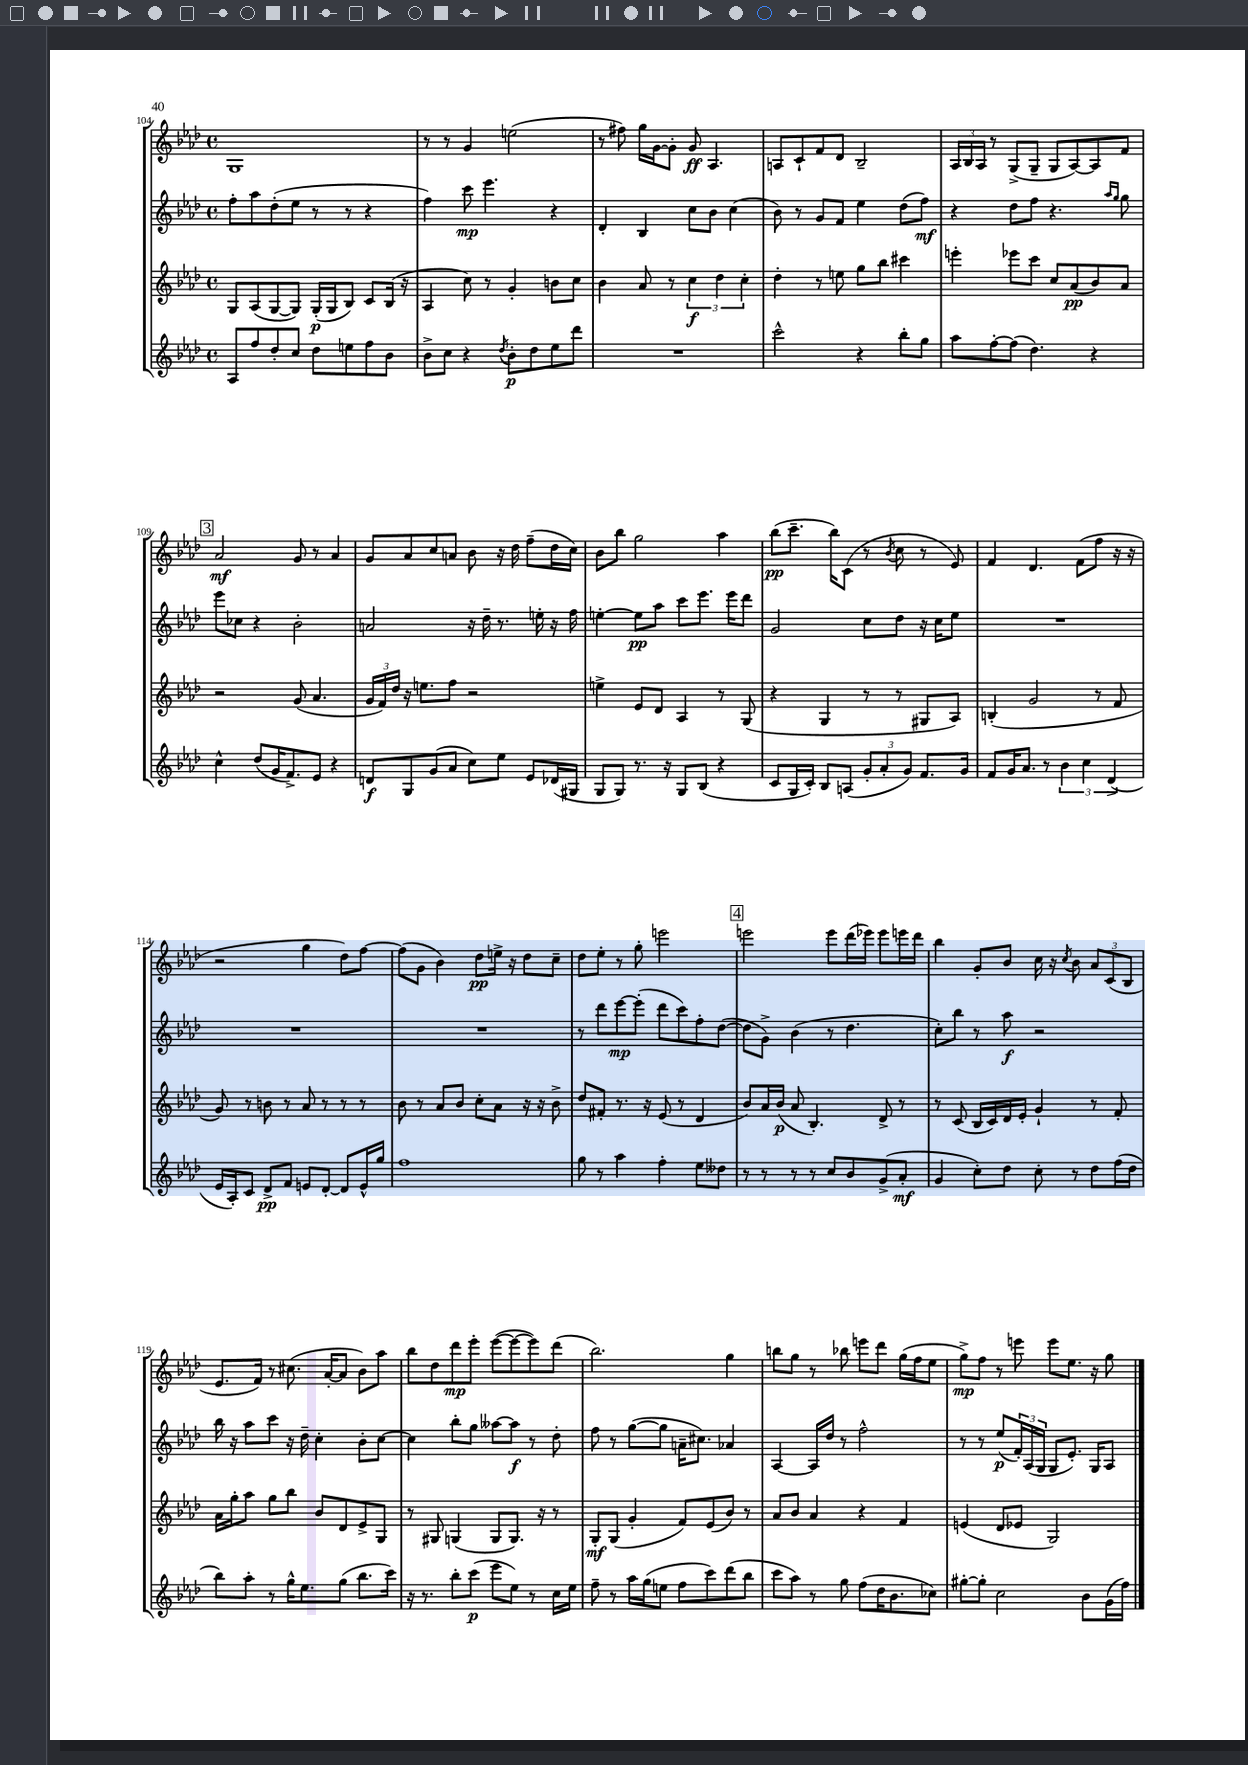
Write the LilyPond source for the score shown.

<<
\new StaffGroup <<
\new Staff = "s0" {
    \clef treble \key aes \major \defaultTimeSignature \time 4/4
    g1 |
    r8 r8 g'4 e''2( |
    r8 fis''8) g''16 g'16~ g'8-. g'8\ff aes4. |
    a8 c'8-! f'8 des'8 bes2-- |
    \tuplet 3/2 { aes16 bes16 aes16 } r8 g8->( g8-- g8 aes8~) aes8 f'8 |
    \mark \markup { \box "3" } aes'2\mf g'8 r8 aes'4 |
    g'8 aes'8 c''8 a'8 bes'8 r16 des''16 f''8--( des''16 c''16) |
    bes'8 bes''8 g''2 aes''4 |
    bes''8\pp( c'''8.-- bes''16) c'8( r8 \acciaccatura { bes'8 } c''8 r8 ees'8) |
    f'4 des'4. f'8( f''8 r16 r16 |
    r2 g''4 des''8) f''8~ |
    f''8( g'8 bes'4) des''8\pp e''16-> r16 des''8 c''8-- |
    des''8 ees''8-. r8 g''8-. e'''2 |
    \mark \markup { \box "4" } e'''2 e'''8 des'''16( ees'''16) ees'''8 e'''16 des'''16 |
    bes''4 g'8-. bes'8 c''16 r16 \acciaccatura { c''8 } bes'8 \tuplet 3/2 { aes'8 c'8( bes8 } |
    ees'8. f'16) r8 cis''8.( aes'16~-. aes'8 bes'8) aes''8 |
    bes''8 des''8 des'''8\mp ees'''8-. ees'''8~( ees'''8~ ees'''8) des'''8( |
    bes''2.) g''4 |
    b''8 g''8 r8 bes''8 e'''8 des'''8 g''16( f''16 ees''8 |
    g''8->\mp) f''8 r8 e'''8 e'''8 ees''8. r16 g''8 \bar "|." |
}
\new Staff = "s1" {
    \clef treble \key aes \major \defaultTimeSignature \time 4/4
    f''8-. aes''8 des''8-.( ees''8 r8 r8 r4 |
    f''4) c'''8\mp ees'''4. r4 |
    des'4-. bes4 c''8 bes'8 c''4( |
    bes'8) r8 g'8 f'8 ees''4 des''8( f''8\mf) |
    r4 des''8 f''8 r4. \grace { aes''16 g''16 } g''8 |
    \mark \markup { \box "3" } ees'''8 ces''8 r4 bes'2-. |
    a'2 r16 des''16-- r8. e''16-. r16 f''16 |
    e''4~-. e''8\pp aes''8 c'''8 ees'''8. ees'''16 des'''8 |
    g'2 c''8 des''8 r16 c''16 ees''8 |
    R1 |
    R1 |
    R1 |
    r8 des'''8 ees'''8~\mp ees'''8-.( des'''8 c'''8) f''8-. des''8~( |
    \mark \markup { \box "4" } des''8 g'8->) bes'4( r8 des''4. |
    c''8-.) bes''8 r8 aes''8\f r2 |
    bes''16 r16 aes''8 c'''8 r16 des''16-- c''4-. bes'8-. c''8~ |
    c''4 bes''8-. g''8 aeses''8~ aeses''8\f r8 des''8-. |
    f''8 r8 g''8~( g''8 a'16-- cis''8.) aes'4 |
    aes4~ aes16 des''16 r8 f''2-^ |
    r8 r8 ees''8\p( \tuplet 3/2 { f'16-.) aes16( g16 } g8 ees'8.-.) g16 aes8 \bar "|." |
}
\new Staff = "s2" {
    \clef treble \key aes \major \defaultTimeSignature \time 4/4
    g8 aes8( g8~ g8) g16-.\p( g16 bes8) c'8 bes16( r16 |
    aes4 c''8) r8 g'4-. b'8 c''8 |
    bes'4 aes'8 r8 \tuplet 3/2 { c''4\f des''4 c''4-. } |
    des''4-. r8 e''8 g''8 bes''8 cis'''4 |
    e'''4-. ees'''8 c'''8 c''8 aes'8\pp( bes'8) aes'8 |
    \mark \markup { \box "3" } r2 g'8( aes'4. |
    \tuplet 3/2 { g'16 f'16) des''16 } r16 e''8. f''8 r2 |
    e''4-> ees'8 des'8 aes4 r8 g8( |
    r4 g4 r8 r8 gis8 aes8) |
    b4-.( g'2 r8 f'8 |
    g'8) r8 b'8 r8 aes'8 r8 r8 r8 |
    bes'8 r8 aes'8 bes'8 c''8-. aes'8 r16 r16 bes'8-> |
    des''8 fis'8-. r8. r16 ees'8( r8 des'4 |
    \mark \markup { \box "4" } bes'8) aes'16 bes'16\p( aes'8 bes4.-.) des'8-> r8 |
    r8 c'8( bes16 c'16) des'16 ees'16-. g'4-! r8 f'8-. |
    aes'16 g''16-. aes''8 g''8 bes''8 bes'8 des'8 ees'8-> g8 |
    r8 gis8 g4( g8 g8.) r16 r8 |
    g8-.\mf g8( g'4-. f'8) ees'8( bes'8) r8 |
    aes'8 bes'8 aes'4 r4 f'4 |
    e'4( des'8 ees'8 g2) \bar "|." |
}
\new Staff = "s3" {
    \clef treble \key aes \major \defaultTimeSignature \time 4/4
    aes8 f''8 des''8-. c''8 des''8 e''8 f''8 bes'8 |
    bes'8-> c''8 r4 \acciaccatura { des''8 } bes'8-.\p des''8 ees''8 des'''8 |
    R1 |
    c'''2-^ r4 bes''8-. g''8 |
    aes''8 f''8~-. f''8( des''4.) r4 |
    \mark \markup { \box "3" } c''4-^ des''8( g'16 f'8.->) ees'8 r4 |
    d'8\f g8 g'8( aes'8 c''8) ees''8 ees'8 des'16( gis16 |
    g8 g8) r8. r16 g8 bes8( r4 |
    c'8 g16 c'16-.) bes8 a8( \tuplet 3/2 { g'8-. aes'8-. g'8) } f'8. g'16 |
    f'8 g'16 aes'8. r8 \tuplet 3/2 { bes'4 c''4 des'4->( } |
    ees'16 aes16-.) c'8 des'8->\pp f'8 e'8 des'8~-. des'8 e'16-^ g''16 |
    f''1 |
    g''8 r8 aes''4 f''4-. ees''8 deses''8 |
    \mark \markup { \box "4" } r8 r8 r8 r8 c''8 bes'8 g'8->( aes'8-.\mf |
    g'4 c''8-.) des''8 c''8-. r8 des''8 f''16( des''16 |
    bes''8) aes''8-. r8 g''16-^ ees''8. g''8( bes''8. c'''16) |
    r16 r8. bes''8-. c'''8\p( ees'''8 ees''8) r8 c''16 ees''16 |
    f''8-- r8 aes''16 g''16( e''8 f''8 c'''8) des'''8( bes''8 |
    c'''8 aes''8) r8 g''8 f''8( des''16 bes'8. ces''8) |
    gis''8~-. gis''8-. c''2 bes'8 g'16( f''16) \bar "|." |
}
>>
>>
\layout { \context { \Score currentBarNumber = #104 } }
